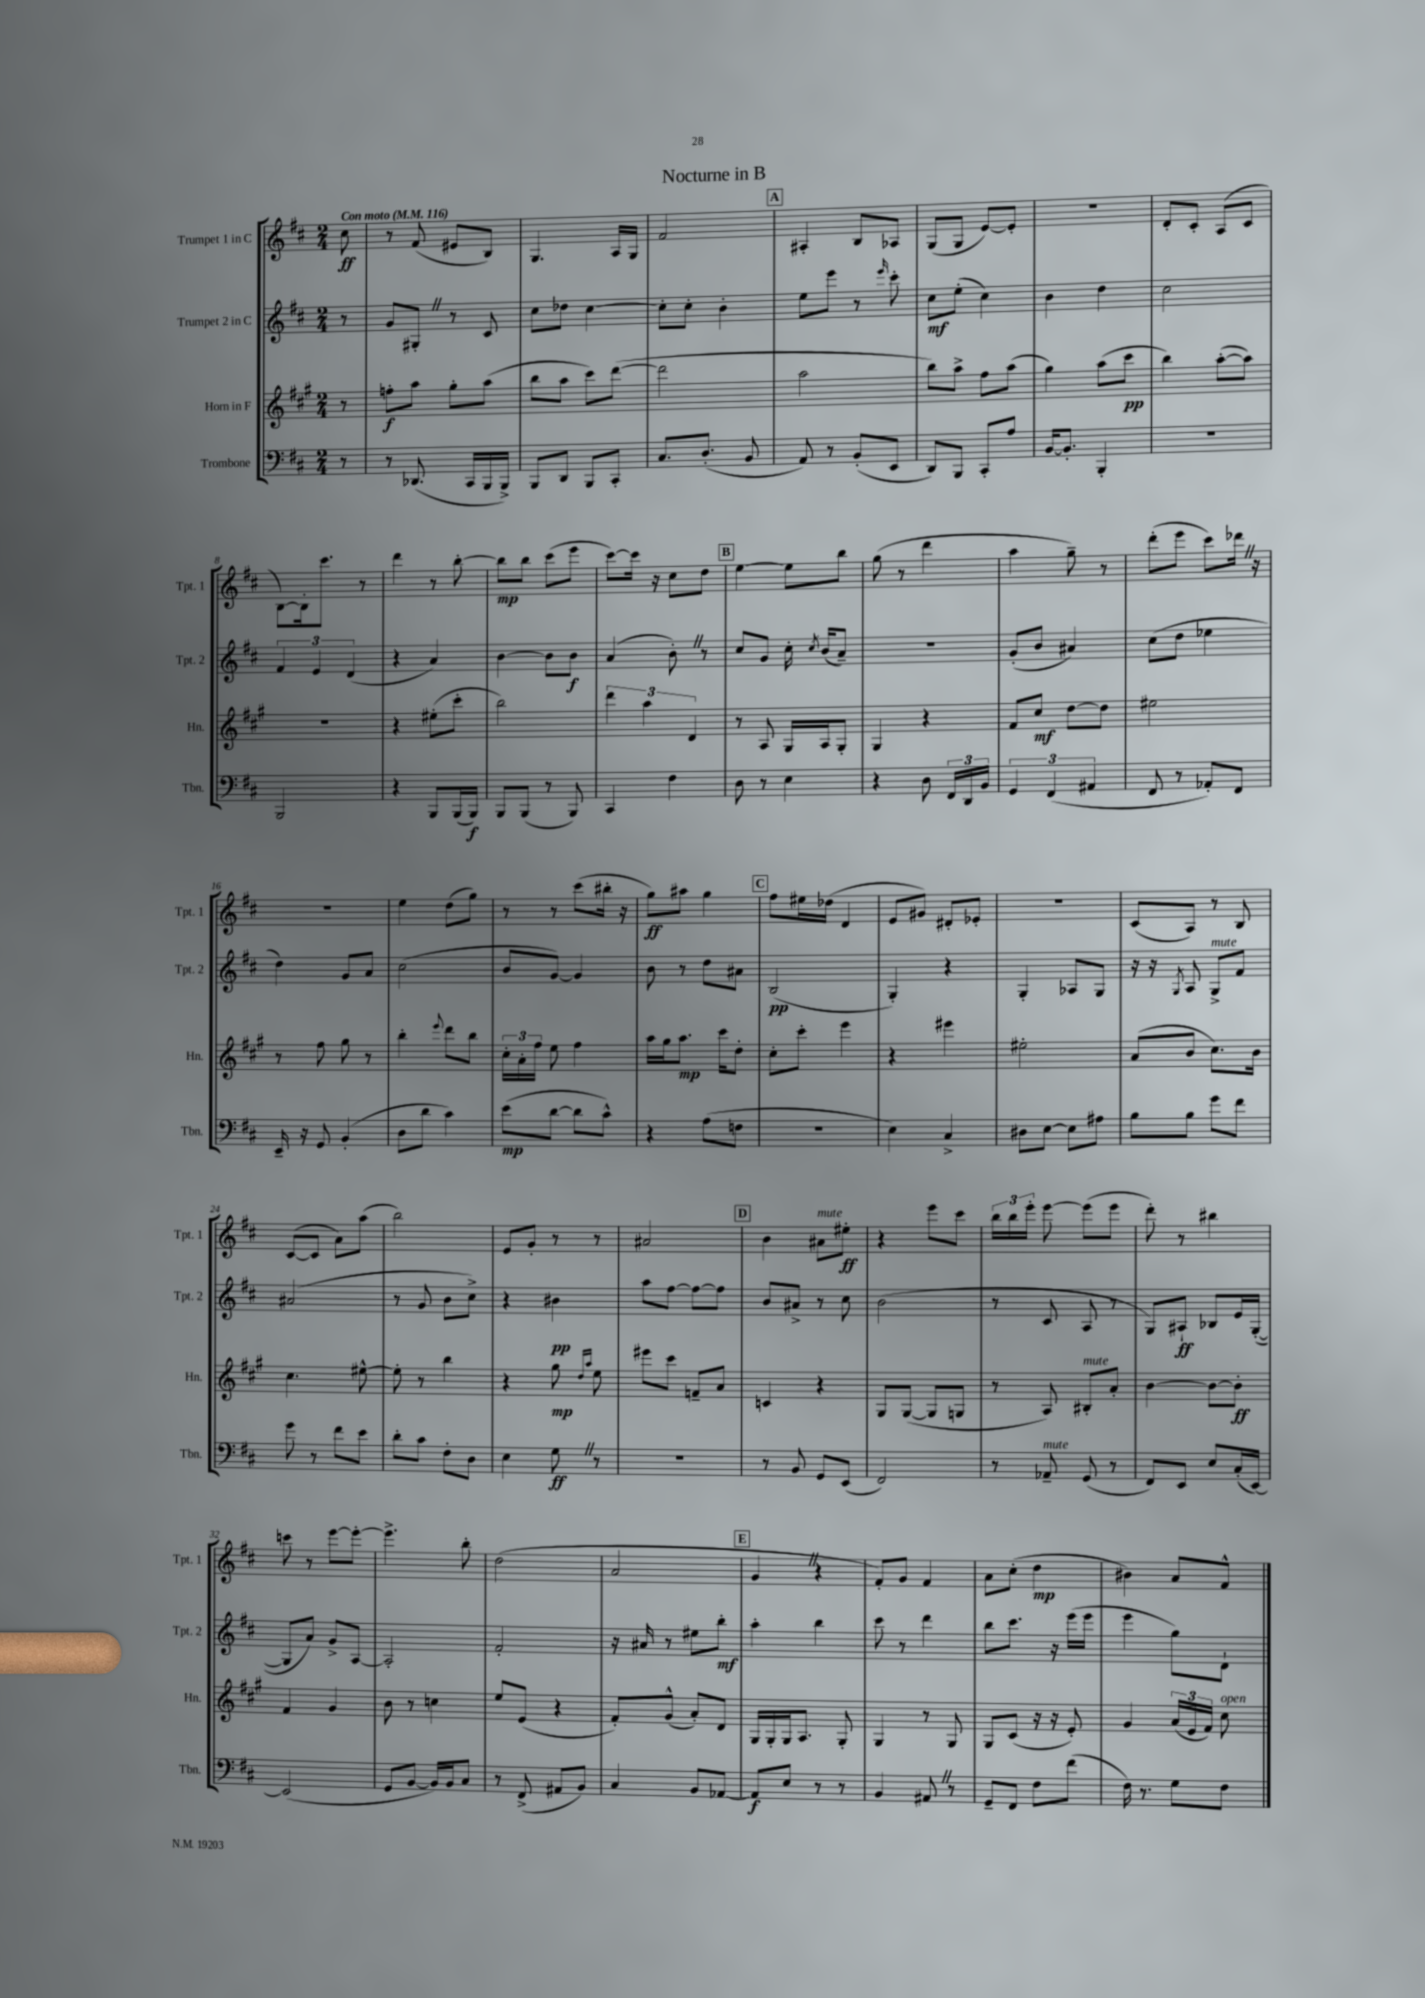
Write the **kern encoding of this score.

**kern	**dynam	**kern	**dynam	**kern	**dynam	**kern	**dynam
*part4	*part4	*part3	*part3	*part2	*part2	*part1	*part1
*staff4	*staff4	*staff3	*staff3	*staff2	*staff2	*staff1	*staff1
*I"Trombone	*	*I"Horn in F	*	*I"Trumpet 2 in C	*	*I"Trumpet 1 in C	*
*I'Tbn.	*	*I'Hn.	*	*I'Tpt. 2	*	*I'Tpt. 1	*
*clefF4	*	*clefG2	*	*clefG2	*	*clefG2	*
*k[f#c#]	*	*k[f#c#g#]	*	*k[f#c#]	*	*k[f#c#]	*
*M2/4	*	*M2/4	*	*M2/4	*	*M2/4	*
*MM116	*	*MM116	*	*MM116	*	*MM116	*
=	=	=	=	=	=	=	=
!	!	!	!	!	!	!LO:TX:a:B:t=Con moto	!
8r	.	8r	.	8r	.	8cc#\	ff
=1	=1	=1	=1	=1	=1	=1	=1
8r	.	8ffn'\L	f	8g/L	.	8r	.
(8.DD-X/	.	8aa\J	.	8G#X'Z/J	.	(8f#/	.
.	.	8gg#'\L	.	8r	.	8e#X/L	.
16CC#/LL	.	.	.	.	.	.	.
16BBB/	.	(8aa\J	.	8c#/	.	8B/J)	.
16BBB^/JJ)	.	.	.	.	.	.	.
=2	=2	=2	=2	=2	=2	=2	=2
8BBB/L	.	8bb\L	.	8cc#\L	.	4.G/	.
8DD/J	.	8aa\J	.	8dd-X\J	.	.	.
8BBB/L	.	8ccc#\L)	.	[4cc#\	.	.	.
8CC#'/J	.	([8ddd\J	.	.	.	16A/LL	.
.	.	.	.	.	.	16G/JJ	.
=3	=3	=3	=3	=3	=3	=3	=3
8.C#/L	.	2ddd\]	.	8cc#'\L]	.	2f#/	.
.	.	.	.	8cc#'\J	.	.	.
(8.D'/J	.	.	.	.	.	.	.
.	.	.	.	4b'\	.	.	.
8BB/	.	.	.	.	.	.	.
!!LO:REH:place=s1:t=A
=4	=4	=4	=4	=4	=4	=4	=4
8AA/)	.	2aa\	.	8ee\L	.	4A#X'/	.
8r	.	.	.	8eee\J	.	.	.
(8BB'/L	.	.	.	8r	.	8B/L	.
.	.	.	.	16qqeee/	.	.	.
8EE/J	.	.	.	8ccc#'\	.	8A-X/J	.
=5	=5	=5	=5	=5	=5	=5	=5
8DD/L)	.	8bb\L)	.	8cc#\L	mf	(8G/L	.
8BBB/J	.	8aa^\J	.	(8ee'\J	.	8G/J	.
8CC#'/L	.	8ff#\L	.	4cc#\)	.	[8e/L)	.
8A/J	.	(8aa\J	.	.	.	8e'/J]	.
=6	=6	=6	=6	=6	=6	=6	=6
[16BB/KL	.	4gg#\)	.	4b\	.	2r	.
8.BB'/J]	.	.	.	.	.	.	.
4BBB'/	.	(8aa\L	.	4dd\	.	.	.
.	.	8ccc#\J	pp	.	.	.	.
=7	=7	=7	=7	=7	=7	=7	=7
2r	.	4bb\)	.	2cc#\	.	8d'/L	.
.	.	.	.	.	.	8c#'/J	.
.	.	([8aa'\L	.	.	.	(8A/L	.
.	.	8aa\J])	.	.	.	8c#/J	.
!!LO:LB:g=z
=8	=8	=8	=8	=8	=8	=8	=8
2BBB/	.	2r	.	6f#/	.	[8B\L)	.
.	.	.	.	.	.	16B'\k]	.
.	.	.	.	6e/	.	.	.
.	.	.	.	.	.	8.ccc#\J	.
.	.	.	.	(6d/	.	.	.
.	.	.	.	.	.	8r	.
=9	=9	=9	=9	=9	=9	=9	=9
4r	.	4r	.	4r	.	4ddd\	.
8BBB/L	.	(8ee#X'\L	.	4a/)	.	8r	.
(16BBB/L	.	8ccc#'\J	.	.	.	[8bb'\	.
16BBB/JJ)	f	.	.	.	.	.	.
=10	=10	=10	=10	=10	=10	=10	=10
8BBB/L	.	2bb\)	.	[4b\	.	8bb\L]	mp
(8BBB/J	.	.	.	.	.	8bb\J	.
8r	.	.	.	8b\L]	.	(8ccc#\L	.
8BBB/)	.	.	.	8b\J	f	8eee\J	.
=11	=11	=11	=11	=11	=11	=11	=11
4CC#/	.	6ddd\	.	(4a/	.	[8ccc#\L)	.
.	.	.	.	.	.	16ccc#\Jk]	.
.	.	6aa\	.	.	.	.	.
.	.	.	.	.	.	16r	.
4F#\	.	.	.	8b'Z\)	.	8cc#\L	.
.	.	6d/	.	.	.	.	.
.	.	.	.	8r	.	8dd\J	.
!!LO:REH:place=s1:t=B
=12	=12	=12	=12	=12	=12	=12	=12
8D\	.	8r	.	8cc#/L	.	[4ee\	.
8r	.	8A/	.	8g/J	.	.	.
4E\	.	16G#/LL	.	16cc#'\	.	8ee\L]	.
.	.	.	.	8qcc#/	.	.	.
.	.	16A/J	.	(16b/KL	.	.	.
.	.	8G#'/J	.	8a~/J)	.	8bb\J	.
=13	=13	=13	=13	=13	=13	=13	=13
4r	.	4G#/	.	2r	.	(8gg\	.
.	.	.	.	.	.	8r	.
8D\	.	4r	.	.	.	4ddd\	.
24FF#/LL	.	.	.	.	.	.	.
24DD/	.	.	.	.	.	.	.
24BB/JJ	.	.	.	.	.	.	.
=14	=14	=14	=14	=14	=14	=14	=14
6GG/	.	8f#/L	.	(8g'/L	.	4aa\	.
.	.	8cc#/J	mf	8b/J	.	.	.
(6FF#/	.	.	.	.	.	.	.
.	.	[8dd\L	.	4a#X/)	.	8gg~\)	.
6AA#X/	.	.	.	.	.	.	.
.	.	8dd\J]	.	.	.	8r	.
=15	=15	=15	=15	=15	=15	=15	=15
8FF#/	.	2ee#X\	.	(8cc#\L	.	(8ddd'\L	.
8r	.	.	.	8dd\J	.	8eee\J	.
8AA-X'/L)	.	.	.	4ee-X\	.	8ccc#\L)	.
8FF#/J	.	.	.	.	.	16ddd-XZ\Jk	.
.	.	.	.	.	.	16r	.
!!LO:LB:g=z
=16	=16	=16	=16	=16	=16	=16	=16
16EE~/	.	8r	.	4dd\)	.	2r	.
16r	.	.	.	.	.	.	.
8GG/	.	8ff#\	.	.	.	.	.
(4BB'/	.	8gg#\	.	8g/L	.	.	.
.	.	8r	.	8a/J	.	.	.
=17	=17	=17	=17	=17	=17	=17	=17
8D\L	.	4bb'\	.	(2cc#\	.	4ee\	.
8d\J	.	.	.	.	.	.	.
.	.	8qqeee/	.	.	.	.	.
4c#\)	.	8ddd\L	.	.	.	(8dd\L	.
.	.	8bb\J	.	.	.	8gg\J)	.
=18	=18	=18	=18	=18	=18	=18	=18
(8e\L	mp	24cc#'\LL	.	8b/L	.	8r	.
.	.	24a'\	.	.	.	.	.
.	.	24ff#\JJ	.	.	.	.	.
[8d\J	.	8ee\	.	[8g/J)	.	8r	.
8d\L]	.	4ff#\	.	4g/]	.	(8ccc#\L	.
8c#^^\J)	.	.	.	.	.	16bb#X'\Jk	.
.	.	.	.	.	.	16r	.
=19	=19	=19	=19	=19	=19	=19	=19
4r	.	16aa\LL	.	8b\	.	8gg\L)	ff
.	.	16gg#\J	.	.	.	.	.
.	.	8.aa\J	mp	8r	.	8aa#X\J	.
(8A\L	.	.	.	8dd\L	.	4gg\	.
.	.	16ccc#\KL	.	.	.	.	.
8Fn\J	.	8dd'\J	.	8a#X\J	.	.	.
!!LO:REH:place=s1:t=C
=20	=20	=20	=20	=20	=20	=20	=20
2r	.	8cc#'\L	.	(2B/	pp	8ff#\L	.
.	.	8ccc#'\J	.	.	.	16ee#X\L	.
.	.	.	.	.	.	(16dd-X\JJ	.
.	.	4eee\	.	.	.	4d/	.
=21	=21	=21	=21	=21	=21	=21	=21
4E\)	.	4r	.	4G'/)	.	8e/L	.
.	.	.	.	.	.	8g#X/J)	.
4C#^/	.	4eee#X\	.	4r	.	8d#X'/L	.
.	.	.	.	.	.	8e-X'/J	.
=22	=22	=22	=22	=22	=22	=22	=22
8D#X\L	.	2ee#X'\	.	4G'/	.	2r	.
[8E\J	.	.	.	.	.	.	.
8E\L]	.	.	.	8A-X/L	.	.	.
8A#X\J	.	.	.	8G/J	.	.	.
=23	=23	=23	=23	=23	=23	=23	=23
8B\L	.	(8a/L	.	16r	.	(8c#/L	.
.	.	.	.	16r	.	.	.
.	.	.	.	8qG/	.	.	.
8B\J	.	8b/J	.	8A/	.	8A/J)	.
!	!	!	!	!LO:TX:a:i:t=mute	!	!	!
8g\L	.	8.cc#\L)	.	8G^/L	.	8r	.
8f#\J	.	.	.	8f#/J	.	8B/	.
.	.	16b\Jk	.	.	.	.	.
!!LO:LB:g=z
=24	=24	=24	=24	=24	=24	=24	=24
8g\	.	4.cc#\	.	(2a#X/	.	([8c#/L	.
8r	.	.	.	.	.	8c#/J]	.
8f#\L	.	.	.	.	.	8a\L)	.
8e\J	.	[8ee#X^^\	.	.	.	(8aa\J	.
=25	=25	=25	=25	=25	=25	=25	=25
8d'\L	.	8ee#'\]	.	8r	.	2bb\)	.
8c#\J	.	8r	.	8g/	.	.	.
8F#'\L	.	4bb\	.	8b\L	.	.	.
8D\J	.	.	.	8cc#^\J)	.	.	.
=26	=26	=26	=26	=26	=26	=26	=26
4E\	.	4r	.	4r	.	8e/L	.
.	.	.	.	.	.	8g'/J	.
8GZ\	ff	8gg#\	mp	4b#X\	pp	8r	.
.	.	16qqdd/LL	.	.	.	.	.
.	.	16qqaa/JJ	.	.	.	.	.
8r	.	8ee\	.	.	.	8r	.
=27	=27	=27	=27	=27	=27	=27	=27
2r	.	8eee#X\L	.	8aa\L	.	2a#X/	.
.	.	8ccc#\J	.	[8ff#\J	.	.	.
.	.	8fn~/L	.	8ff#\L_	.	.	.
.	.	8a/J	.	8ff#\J]	.	.	.
!!LO:REH:place=s1:t=D
=28	=28	=28	=28	=28	=28	=28	=28
8r	.	4cn/	.	8b/L	.	4b\	.
8BB/	.	.	.	8a#X^/J	.	.	.
!	!	!	!	!	!	!LO:TX:a:i:t=mute	!
8GG/L	.	4r	.	8r	.	8a#X\L	.
(8EE/J	.	.	.	8cc#\	.	8ee#X'\J	ff
=29	=29	=29	=29	=29	=29	=29	=29
2FF#/)	.	8G#/L	.	(2b\	.	4r	.
.	.	([8G#/J	.	.	.	.	.
.	.	8G#/L]	.	.	.	8eee\L	.
.	.	8Gn/J	.	.	.	8ccc#\J	.
=30	=30	=30	=30	=30	=30	=30	=30
8r	.	8r	.	8r	.	24bb\LL	.
.	.	.	.	.	.	24bb\	.
.	.	.	.	.	.	24eee'\JJ	.
!LO:TX:a:i:t=mute	!	!	!	!	!	!	!
8AA-X~/	.	8A/)	.	8c#/	.	[8eee\	.
!	!	!LO:TX:a:i:t=mute	!	!	!	!	!
(8GG/	.	8B#X'/L	.	8A/	.	(8eee\L]	.
8r	.	8a'/J	.	8r	.	8eee\J	.
=31	=31	=31	=31	=31	=31	=31	=31
8FF#/L)	.	[4b\	.	8G/L)	.	8ddd'\)	.
8EE/J	.	.	.	8A#X`/J	ff	8r	.
8E/L	.	8b\L_	.	8B-X/L	.	4bb#X\	.
(16C#'/L	.	8b'\J]	ff	16e/L	.	.	.
[16EE/JJ)	.	.	.	([16G'/JJ	.	.	.
!!LO:LB:g=z
=32	=32	=32	=32	=32	=32	=32	=32
(2EE/]	.	4f#/	.	8G/L]	.	8cccn\	.
.	.	.	.	8a/J)	.	8r	.
.	.	4g#/	.	8g^/L	.	[8eee\L	.
.	.	.	.	[8A/J	.	8eee'\J_	.
=33	=33	=33	=33	=33	=33	=33	=33
8GG/L	.	8b\	.	2A'/]	.	4.eee^\]	.
[8BB/J	.	8r	.	.	.	.	.
16BB/LL])	.	4ccn\	.	.	.	.	.
16BB/J	.	.	.	.	.	.	.
8C#/J	.	.	.	.	.	8bb'\	.
=34	=34	=34	=34	=34	=34	=34	=34
8r	.	8ee/L	.	2f#'/	.	(2dd\	.
(8FF#^/	.	(8e/J	.	.	.	.	.
8AA#X/L	.	4r	.	.	.	.	.
8BB/J)	.	.	.	.	.	.	.
=35	=35	=35	=35	=35	=35	=35	=35
4C#/	.	8f#'/L)	.	16r	.	2a/	.
.	.	.	.	16a#X/	.	.	.
.	.	(8g#^^/J	.	8r	.	.	.
8BB/L	.	8a'/L)	.	8ee#X\L	.	.	.
[8AA-X/J	.	8d/J	.	8bb'\J	mf	.	.
!!LO:REH:place=s1:t=E
=36	=36	=36	=36	=36	=36	=36	=36
8AA-/L]	f	16G#/LL	.	4aa'\	.	4gZ/	.
.	.	16G#'/	.	.	.	.	.
8E/J	.	16G#/J	.	.	.	.	.
.	.	8.A/J	.	.	.	.	.
8r	.	.	.	4bb\	.	4r	.
8r	.	8G#'/	.	.	.	.	.
=37	=37	=37	=37	=37	=37	=37	=37
4BB/	.	4G#/	.	8ccc#\	.	8f#'/L)	.
.	.	.	.	8r	.	8g/J	.
8AA#XZ/	.	8r	.	4ddd\	.	4f#/	.
8r	.	8G#/	.	.	.	.	.
=38	=38	=38	=38	=38	=38	=38	=38
8GG~/L	.	8G#/L	.	8bb\L	.	8a\L	.
8FF#/J	.	(8c#/J	.	8.ccc#\J	.	(8cc#'\J	.
8F#\L	.	16r	.	.	.	4dd\	mp
.	.	16r	.	16r	.	.	.
(8f#\J	.	8e'/)	.	(16eee\LL	.	.	.
.	.	.	.	16eee\JJ	.	.	.
=39	=39	=39	=39	=39	=39	=39	=39
16F#\)	.	4g#/	.	4eee\	.	4b#X\)	.
8.r	.	.	.	.	.	.	.
8G\L	.	(24a/LL	.	8gg\L)	.	8a/L	.
.	.	24e/	.	.	.	.	.
.	.	24f#/JJ)	.	.	.	.	.
!	!	!LO:TX:a:i:t=open	!	!	!	!	!
8F#\J	.	8cc#\	.	8d`\J	.	8f#^^/J	.
==	==	==	==	==	==	==	==
*-	*-	*-	*-	*-	*-	*-	*-
